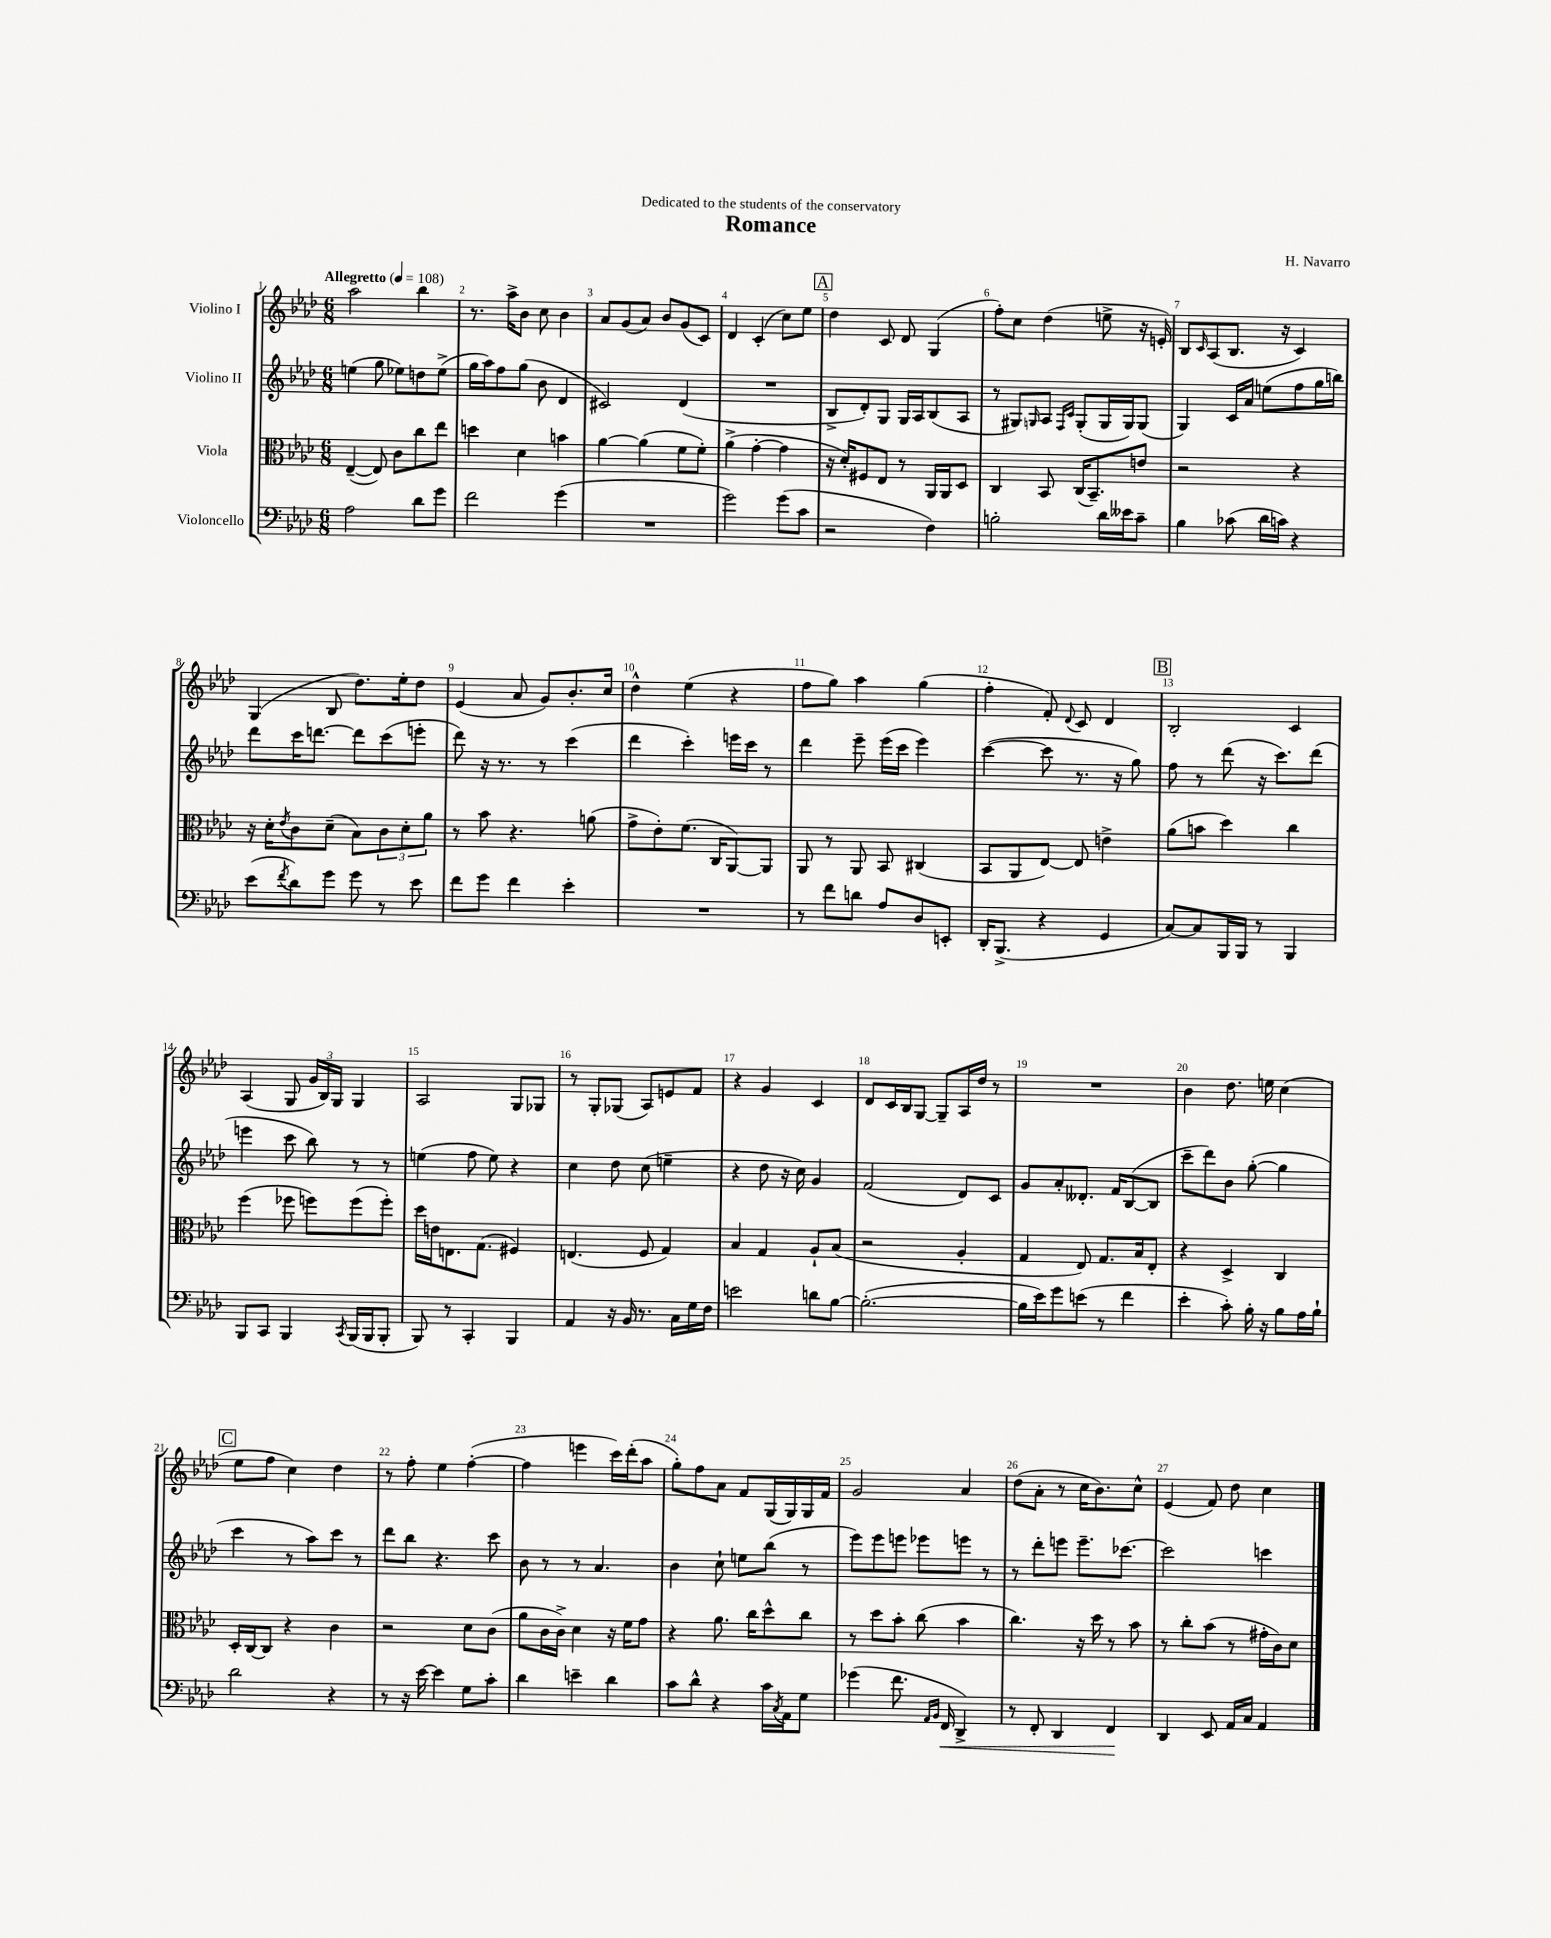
\header { title = "Romance" composer = "H. Navarro" dedication = "Dedicated to the students of the conservatory" }
<<
\new StaffGroup <<
\new Staff = "s0" \with { instrumentName = "Violino I" } {
    \clef treble \key aes \major \numericTimeSignature \time 6/8 \tempo "Allegretto" 4 = 108
    aes''2 bes''4 |
    r8. aes''16-> bes'8 c''8 bes'4 |
    aes'8 g'8( aes'8) bes'8 g'8( c'8) |
    des'4 c'4-.( c''8) ees''8 |
    \mark \markup { \box "A" } des''4 c'8 des'8 g4( |
    f''8-.) c''8 des''4( e''8-> r16 e'16-.) |
    bes8 \grace { c'16 } aes8( bes8. r16 c'4) |
    g4( bes8 des''8.) ees''16-. des''8 |
    ees'4( aes'8 g'8) bes'8.-. c''16 |
    des''4-^ ees''4( r4 |
    f''8 g''8) aes''4 g''4( |
    f''4-. f'8-.) \appoggiatura { des'8 } c'8 des'4 |
    \mark \markup { \box "B" } bes2-. c'4 |
    aes4( g8 \tuplet 3/2 { g'16 bes16) g16 } g4 |
    aes2 g8 ges8 |
    r8 g8-. ges8( aes8) e'8 f'8 |
    r4 g'4 c'4 |
    des'8 c'16 bes16 g8~ g8-- aes16 des''16 r8 |
    R2. |
    bes'4 des''8. e''16 c''4( |
    \mark \markup { \box "C" } ees''8 f''8 c''4) des''4 |
    r8 f''8-. ees''4 f''4~-.( |
    f''4 e'''4 c'''16) des'''16-.( aes''8 |
    g''8-.) f''8 aes'8 f'8 g16( g16) g16 f'16 |
    g'2 aes'4 |
    des''8( aes'8-. r8 c''16 bes'8.) c''8-^ |
    ees'4( f'8) des''8 c''4 \bar "|." |
}
\new Staff = "s1" \with { instrumentName = "Violino II" } {
    \clef treble \key aes \major \numericTimeSignature \time 6/8
    e''4( g''8 ees''8) d''8 ees''8->( |
    g''16 aes''16) f''8 g''8( bes'8 des'4 |
    cis'2) des'4( |
    R2. |
    \mark \markup { \box "A" } bes8-> des'8-.) g8 g16 aes16 bes8( aes8 |
    r8 gis8) \grace { g16 } aes8 \grace { f16 c'16 } g8-.( g16 g16) g8( |
    g4) c'16 aes'16 e''8( f''8 g''16 b''16) |
    des'''8 c'''16 d'''8.~ d'''8 c'''8( e'''8-. |
    des'''8) r16 r8. r8 c'''4( |
    des'''4 c'''4-.) e'''16 c'''16 r8 |
    des'''4 ees'''8-- ees'''16( c'''16 ees'''4) |
    c'''4~( c'''8 r8. r16 g''8) |
    \mark \markup { \box "B" } f''8 r8 des'''8( r16 c'''8.) des'''8( |
    e'''4 c'''8 bes''8) r8 r8 |
    e''4( f''8 e''8) r4 |
    c''4 des''8 c''8( e''4-- |
    r4 des''8 r16 c''16) g'4 |
    f'2( des'8) c'8 |
    g'8 aes'8-. deses'8.-. f'16 bes8~( bes8 |
    c'''8-- des'''8) bes'8 g''8~-.( g''4 |
    \mark \markup { \box "C" } c'''4 r8 aes''8) c'''8 r8 |
    des'''8 bes''8 r4. c'''8 |
    bes'8 r8 r8 aes'4. |
    bes'4 c''8-! e''8 bes''8( r8 |
    ees'''8) ees'''8 e'''8 ees'''8 e'''8 r8 |
    r8 des'''8-. e'''8 e'''8.-- ces'''8.~ |
    ces'''2 c'''4 \bar "|." |
}
\new Staff = "s2" \with { instrumentName = "Viola" } {
    \clef alto \key aes \major \numericTimeSignature \time 6/8
    ees4~--( ees8) c'8 c''8 ees''8 |
    d''4 des'4 b'4 |
    aes'4~ aes'4( f'8 f'8-.) |
    aes'4->( g'4~-. g'4 |
    \mark \markup { \box "A" } r16 des'16-.) fis8 ees8 r8 aes,16 aes,16 des8 |
    c4 bes,8 c16( bes,8.--) e'8 |
    r2 r4 |
    r16 des'16-. \acciaccatura { ees'8 } c'8 des'8--( bes8) \tuplet 3/2 { c'8 des'8-. aes'8 } |
    r8 bes'8 r4. a'8( |
    g'8-> ees'8-.) f'8.( c16 aes,8~) aes,8 |
    aes,8 r8 aes,8 bes,8 cis4( |
    bes,8 aes,8 ees8~) ees8 e'4-> |
    \mark \markup { \box "B" } aes'8( b'8 des''4) c''4 |
    f''4( fes''8 f''8) f''8( f''8-.) |
    des''16 e'16 e8. g8.( fis4) |
    e4.( f8 g4) |
    bes4 g4 aes8-! bes8( |
    r2 aes4-. |
    g4 ees8) g8. bes16 ees8-. |
    r4 des4-> c4 |
    \mark \markup { \box "C" } des16-. c16~ c8 r4 c'4 |
    r2 des'8 c'8( |
    aes'8 c'16 c'16->) des'4 r16 f'16 g'8 |
    r4 aes'8. c''16 des''8-^ c''8 |
    r8 des''8 bes'8-. c''8( bes'4 |
    c''4.) r16 des''16 r8 bes'8 |
    r8 c''8-. bes'8( r8 gis'16-. c'16) des'8 \bar "|." |
}
\new Staff = "s3" \with { instrumentName = "Violoncello" } {
    \clef bass \key aes \major \numericTimeSignature \time 6/8
    aes2 des'8 g'8 |
    f'2 g'4( |
    R2. |
    g'2) g'8( c'8 |
    \mark \markup { \box "A" } r2 f4) |
    b2-. des'16 eeses'16 c'8-- |
    bes4 ces'8( des'16 c'16) r4 |
    ees'8( \acciaccatura { f'8 } des'8) g'8 g'8 r8 ees'8 |
    f'8 g'8 f'4 ees'4-. |
    R2. |
    r8 f'8 d'8 aes8 des8 e,8-. |
    des,16-. bes,,8.->( r4 g,4 |
    \mark \markup { \box "B" } c8~) c8 bes,,16 bes,,16 r8 bes,,4 |
    bes,,8 c,8 bes,,4 \acciaccatura { c,8 } bes,,16( bes,,16 bes,,8-. |
    bes,,8) r8 c,4-. bes,,4 |
    aes,4 r16 bes,16 r8. c16 g16 f16 |
    e'2 d'8 bes8~ |
    bes2.~-.( |
    bes16 ees'16) g'8 e'8( r8 f'4 |
    ees'4-. c'8-.) bes16-. r16 bes8 aes16 bes16-! |
    \mark \markup { \box "C" } des'2 r4 |
    r8 r16 ees'16~ ees'4 g8 c'8-. |
    des'4 e'4-- des'4 |
    c'8 des'8-^ r4 c'16 \acciaccatura { c8 } aes,16 g8 |
    ges'4( f'8. \grace { aes,16 bes,16 } f,16\< des,4->) |
    r8 f,8-. des,4 f,4\! |
    des,4 ees,8 aes,16 c16 aes,4 \bar "|." |
}
>>
>>
\layout { \context { \Score \override BarNumber.break-visibility = ##(#f #t #t) barNumberVisibility = #all-bar-numbers-visible } }
